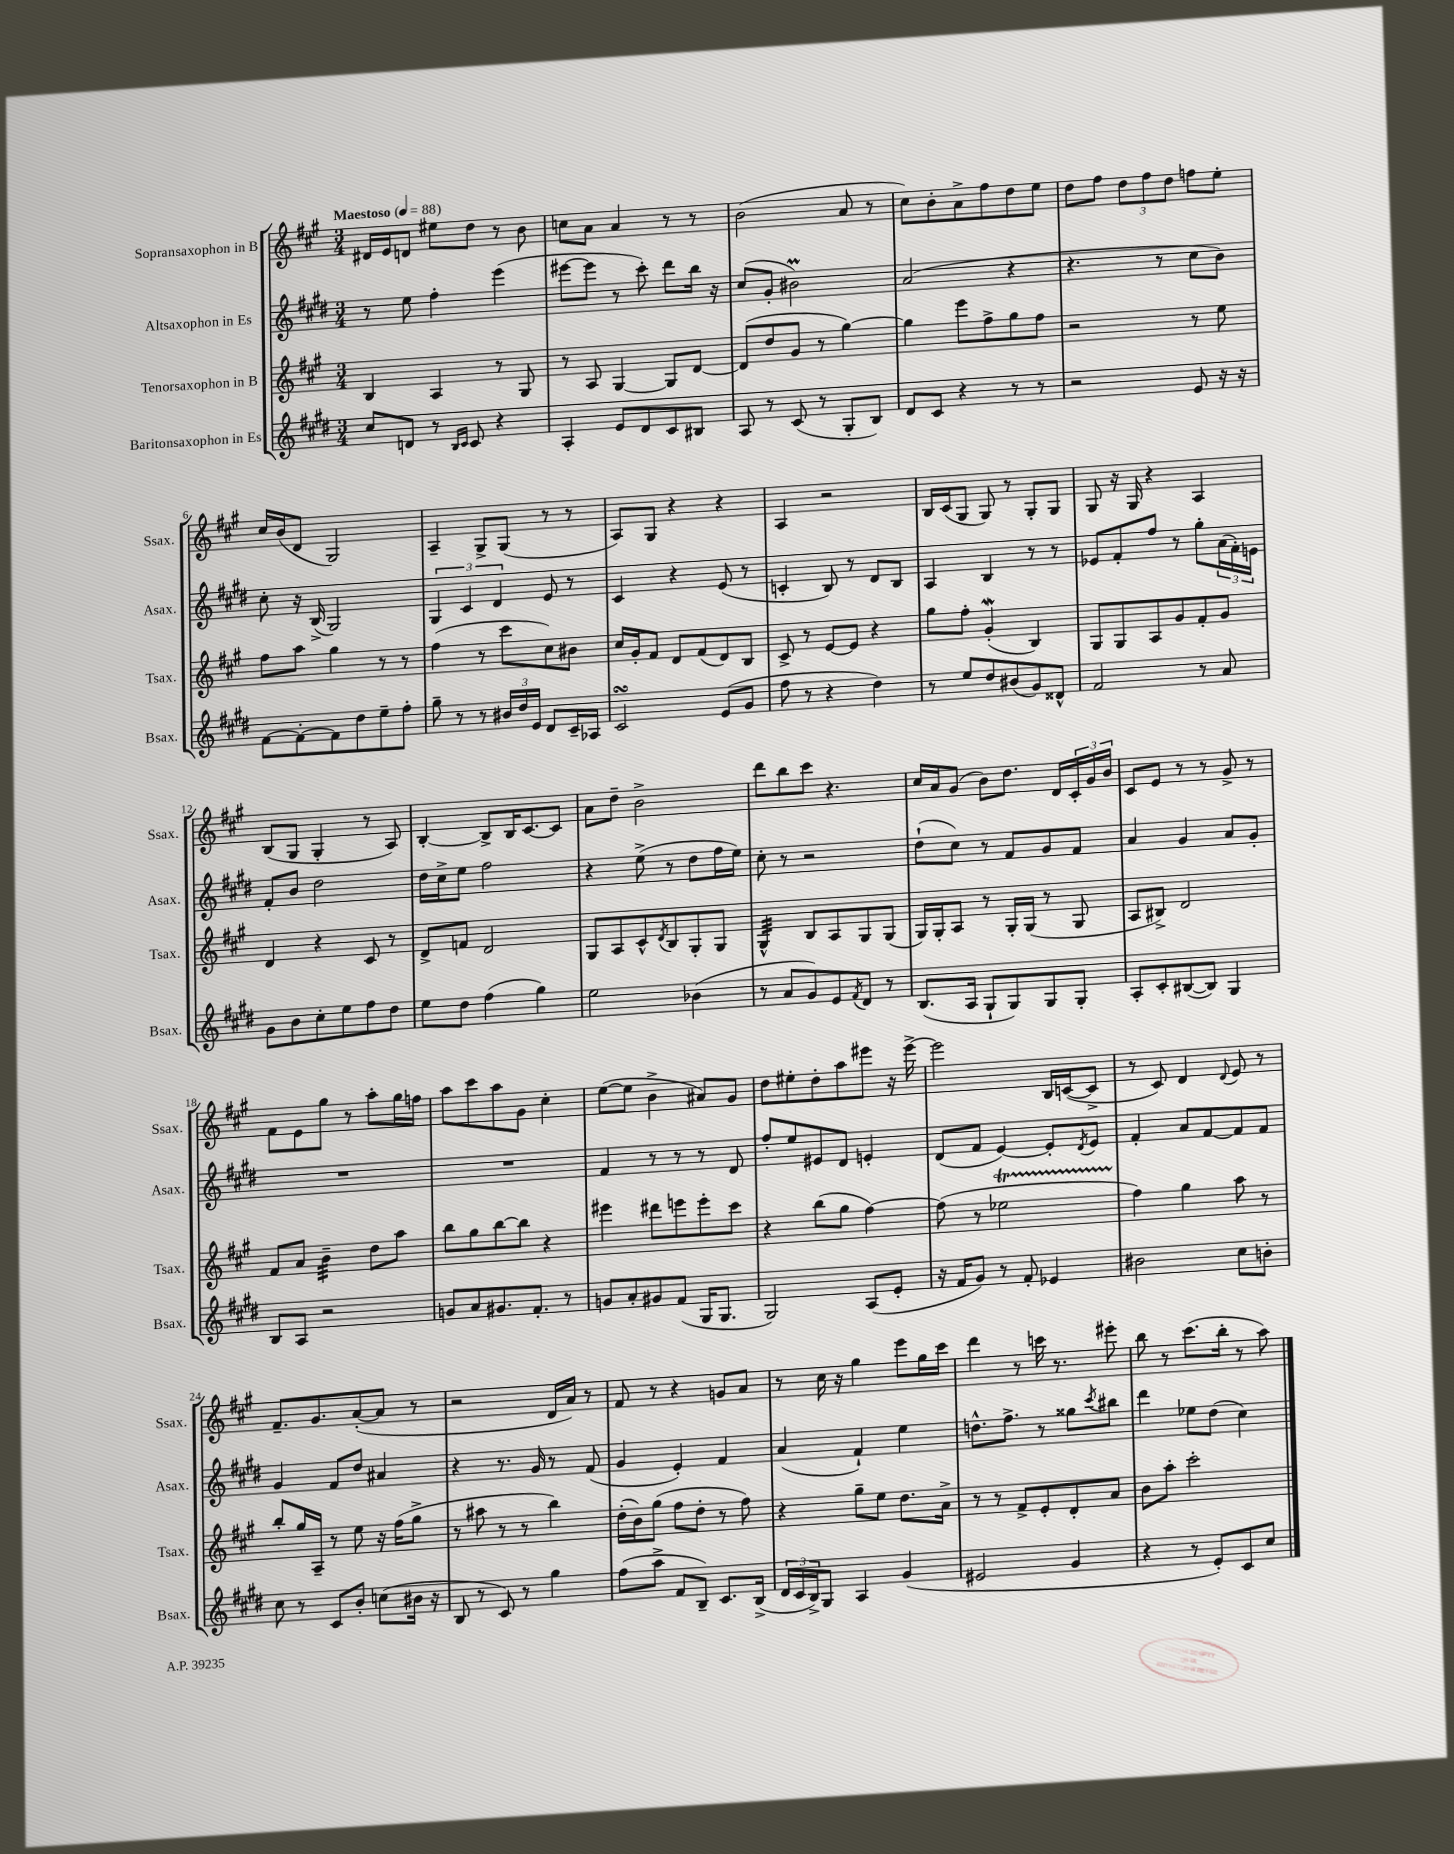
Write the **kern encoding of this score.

**kern	**kern	**kern	**kern
*staff4	*staff3	*staff2	*staff1
*clefG2	*clefG2	*clefG2	*clefG2
*k[f#c#g#d#]	*k[f#c#g#]	*k[f#c#g#d#]	*k[f#c#g#]
*M3/4	*M3/4	*M3/4	*M3/4
*MM88	*MM88	*MM88	*MM88
8cc#	4B	8r	16d#
.	.	.	16e
8d	.	8ee	8d
8r	4A	4ff#'	8ee#
16qqB	.	.	.
16qqc#	.	.	.
8c#	.	.	8dd
4r	8r	(4eee	8r
.	8G#	.	8b
=	=	=	=
4A'	8r	[8eee#	8cc
.	8A	8eee#]	8a
8e	[4G#	8r	4a
8d#	.	8ccc#')	.
8c#	8G#]	8ddd#	8r
8B#	[8d	16bb	8r
.	.	16r	.
=	=	=	=
8A	(8d]	(8cc#	(2b
8r	8dd	8g#'	.
(8c#	8g#	2b#)	.
8r	8r	.	.
8G#'	[4gg#)	.	8a
8B)	.	.	8r
=	=	=	=
8d#	4gg#]	(2a	8cc#)
8c#	.	.	8b'
4r	8eee	.	8a^
.	8ff#^	.	8ff#
8r	8gg#	4r	8dd
8r	8ff#	.	8ee
=	=	=	=
2r	2r	4.r	8dd
.	.	.	8ff#
.	.	.	12dd
.	.	.	12ff#
.	.	8r	.
.	.	.	12dd
8e	8r	8cc#	8ff
16r	8ee	8b)	8ee'
16r	.	.	.
=	=	=	=
[8f#	8ff#	8cc#'	16cc#
.	.	.	(16b
8f#'_	8aa	16r	8d
.	.	(16B^	.
8f#]	4gg#	2G#)	2G#)
8dd#	.	.	.
8ee~	8r	.	.
8ff#'	8r	.	.
=	=	=	=
8gg#~	(4ff#	6G#	4A~
8r	.	.	.
.	.	6c#	.
8r	8r	.	8G#^
.	.	6d#	.
24b#	8ccc#	.	(8G#
24dd#	.	.	.
24e	.	.	.
8d#	8cc#)	8e	8r
16c#~	8b#	8r	8r
16A-	.	.	.
=	=	=	=
2c#	16cc#	4c#	8A)
.	16g#'	.	.
.	8f#	.	8G#
.	8d	4r	4r
.	(8f#	.	.
(8e	8d)	(8e	4r
8g#	8B	8r	.
=	=	=	=
8ff#	8c#^	4c'	4A
8r	8r	.	.
4r	[8e	8B)	2r
.	8e]	8r	.
4dd#)	4r	8d#	.
.	.	8B	.
=	=	=	=
8r	8gg#	4A	16B
.	.	.	(16c#
8ee	8ff#'	.	8G#
8dd#	(4g#'	4B	8G#)
(8b#	.	.	8r
8g#)	4B)	8r	8G#'
8d##^^	.	8r	8G#
=	=	=	=
2f#	8G#	8e-	8G#
.	8G#	8f#'	16r
.	.	.	16G#
.	8A	8ff#	4r
.	8g#	8r	.
8r	8f#'	8gg#'	4A
8a	8g#	(24a	.
.	.	24f#')	.
.	.	24e	.
=	=	=	=
8g#	4d	8f#'	(8B
8b	.	8b	8G#
8cc#'	4r	2dd#	4G#'
8ee	.	.	.
8ff#	8c#	.	8r
8dd#	8r	.	8A)
=	=	=	=
8ee	8d^	16dd#	[4B'
.	.	16cc#^	.
8dd#	8f	8ee	.
(4ff#	2d	2ff#	8B^]
.	.	.	16B
.	.	.	[8.c#
4gg#)	.	.	.
.	.	.	8c#]
=	=	=	=
2ee	8G#	4r	8a
.	8A	.	8dd~
.	8c#^^	(8ee^	2b^
.	8qd	.	.
.	8B	8r	.
(4b-	8G#'	8dd#	.
.	8G#	16ff#	.
.	.	16ee)	.
=	=	=	=
8r	4G#^^	8cc#'	8ddd
8a	.	8r	8bb
8g#)	8B	2r	8ccc#
8e	8A	.	4.r
8qf#	.	.	.
8d#	8G#	.	.
8r	(8G#	.	.
=	=	=	=
(8.B	16G#)	(8dd#`	16cc#
.	16G#'	.	16a
.	8A	8cc#)	(8g#
16A	.	.	.
8G#`	8r	8r	8b)
8G#)	16G#'	8f#	8.dd
.	(16G#	.	.
8G#	8r	8g#	.
.	.	.	16d
8G#'	8G#	8f#	24c#'
.	.	.	24g#
.	.	.	24b
=	=	=	=
8A'	8A	4a	8c#
8c#'	8B#^)	.	8e
([8B#	2d	4g#	8r
8B#])	.	.	8r
4G#	.	8a	8g#^
.	.	8g#'	8r
=	=	=	=
8B	8f#	2.r	8f#
8A	8a	.	8e
2r	4b~	.	8gg#
.	.	.	8r
.	8dd	.	8aa'
.	8aa	.	16gg#
.	.	.	16ff
=	=	=	=
8g	8bb	2.r	8aa
8a	8gg#	.	8ccc#
8.g#	[8bb	.	8aa
.	8bb]	.	8g#
8.f#'	.	.	.
.	4r	.	4cc#'
8r	.	.	.
=	=	=	=
8g	4eee#	4f#	([8ee
8a'	.	.	8ee]
8g#	8ddd#	8r	4b^
(8f#	8eee	8r	.
16G#	8eee'	8r	8a#)
8.G#	.	.	.
.	8ccc#	8d#	8g#
=	=	=	=
2G#)	4r	8ff#'	8dd
.	.	8ee	8ee#'
.	(8bb	8e#	8dd'
.	8gg#	8d#	8aa
(8A	[4ff#)	4e'	8eee#
8e'	.	.	16r
.	.	.	[16eee#^
=	=	=	=
16r	(8ff#]	(8d#	2eee#]
16f#	.	.	.
8g#)	8r	8f#	.
8r	2ee-	[4e)	.
8f#'	.	.	.
4e-	.	8e']	16B
.	.	.	([16c
.	.	8qd#	.
.	.	8e	8c^]
=	=	=	=
2b#	4ff#)	4f#'	8r
.	.	.	8c#)
.	4gg#	8a	4d
.	.	[8f#	.
.	.	.	8qqd
8cc#	8aa	8f#]	8e
8b'	8r	8f#	8r
=	=	=	=
8cc#	8bb'	4g#	8.f#~
8r	16gg#	.	.
.	16A~	.	8.g#
8c#	8r	8f#	.
8b'	8ee	8dd#	([8a'
(8cc	16r	4a#	8a]
.	(16ff#	.	.
16b#	8gg#^	.	8r
16r	.	.	.
=	=	=	=
8B	8r	4r	2r
8r	8aa#	.	.
8c#)	8r	8.r	.
8r	8r	.	.
.	.	16g#	.
4gg#	4bb)	8r	16d
.	.	.	16a)
.	.	(8f#	8r
=	=	=	=
(8ff#	(16dd'	4g#	8f#
.	16b)	.	.
8aa^	(8gg#	.	8r
8f#	8ff#	4e')	4r
8B~)	8dd'	.	.
8.c#	8r	4f#	8g
.	8ff#)	.	8a
(16B^	.	.	.
=	=	=	=
24d#	4r	(4a	8r
24c#	.	.	.
24B^)	.	.	.
8G#	.	.	16cc#
.	.	.	16r
4A	8gg#~	4f#`)	4gg#
.	8ee	.	.
(4g#	8.dd	4ee	8eee
.	.	.	16gg#
.	16a^	.	16ccc#
=	=	=	=
2e#	8r	8.dd^^	4ddd
.	8r	.	.
.	.	8.ff#^	.
.	8f#^	.	8r
.	8e'	8r	16ccc
.	.	.	8.r
4g#	8d'	8gg##	.
.	.	8qccc#	.
.	8a	8bb#	8eee#'
=	=	=	=
4r	8b	4ddd#	8bb
.	8aa'	.	8r
8r	2ccc#'	8ee-	(8.ccc#
8e')	.	(8dd#	.
.	.	.	16bb'
8c#	.	4cc#)	8r
8cc#	.	.	8aa)
==	==	==	==
*-	*-	*-	*-
